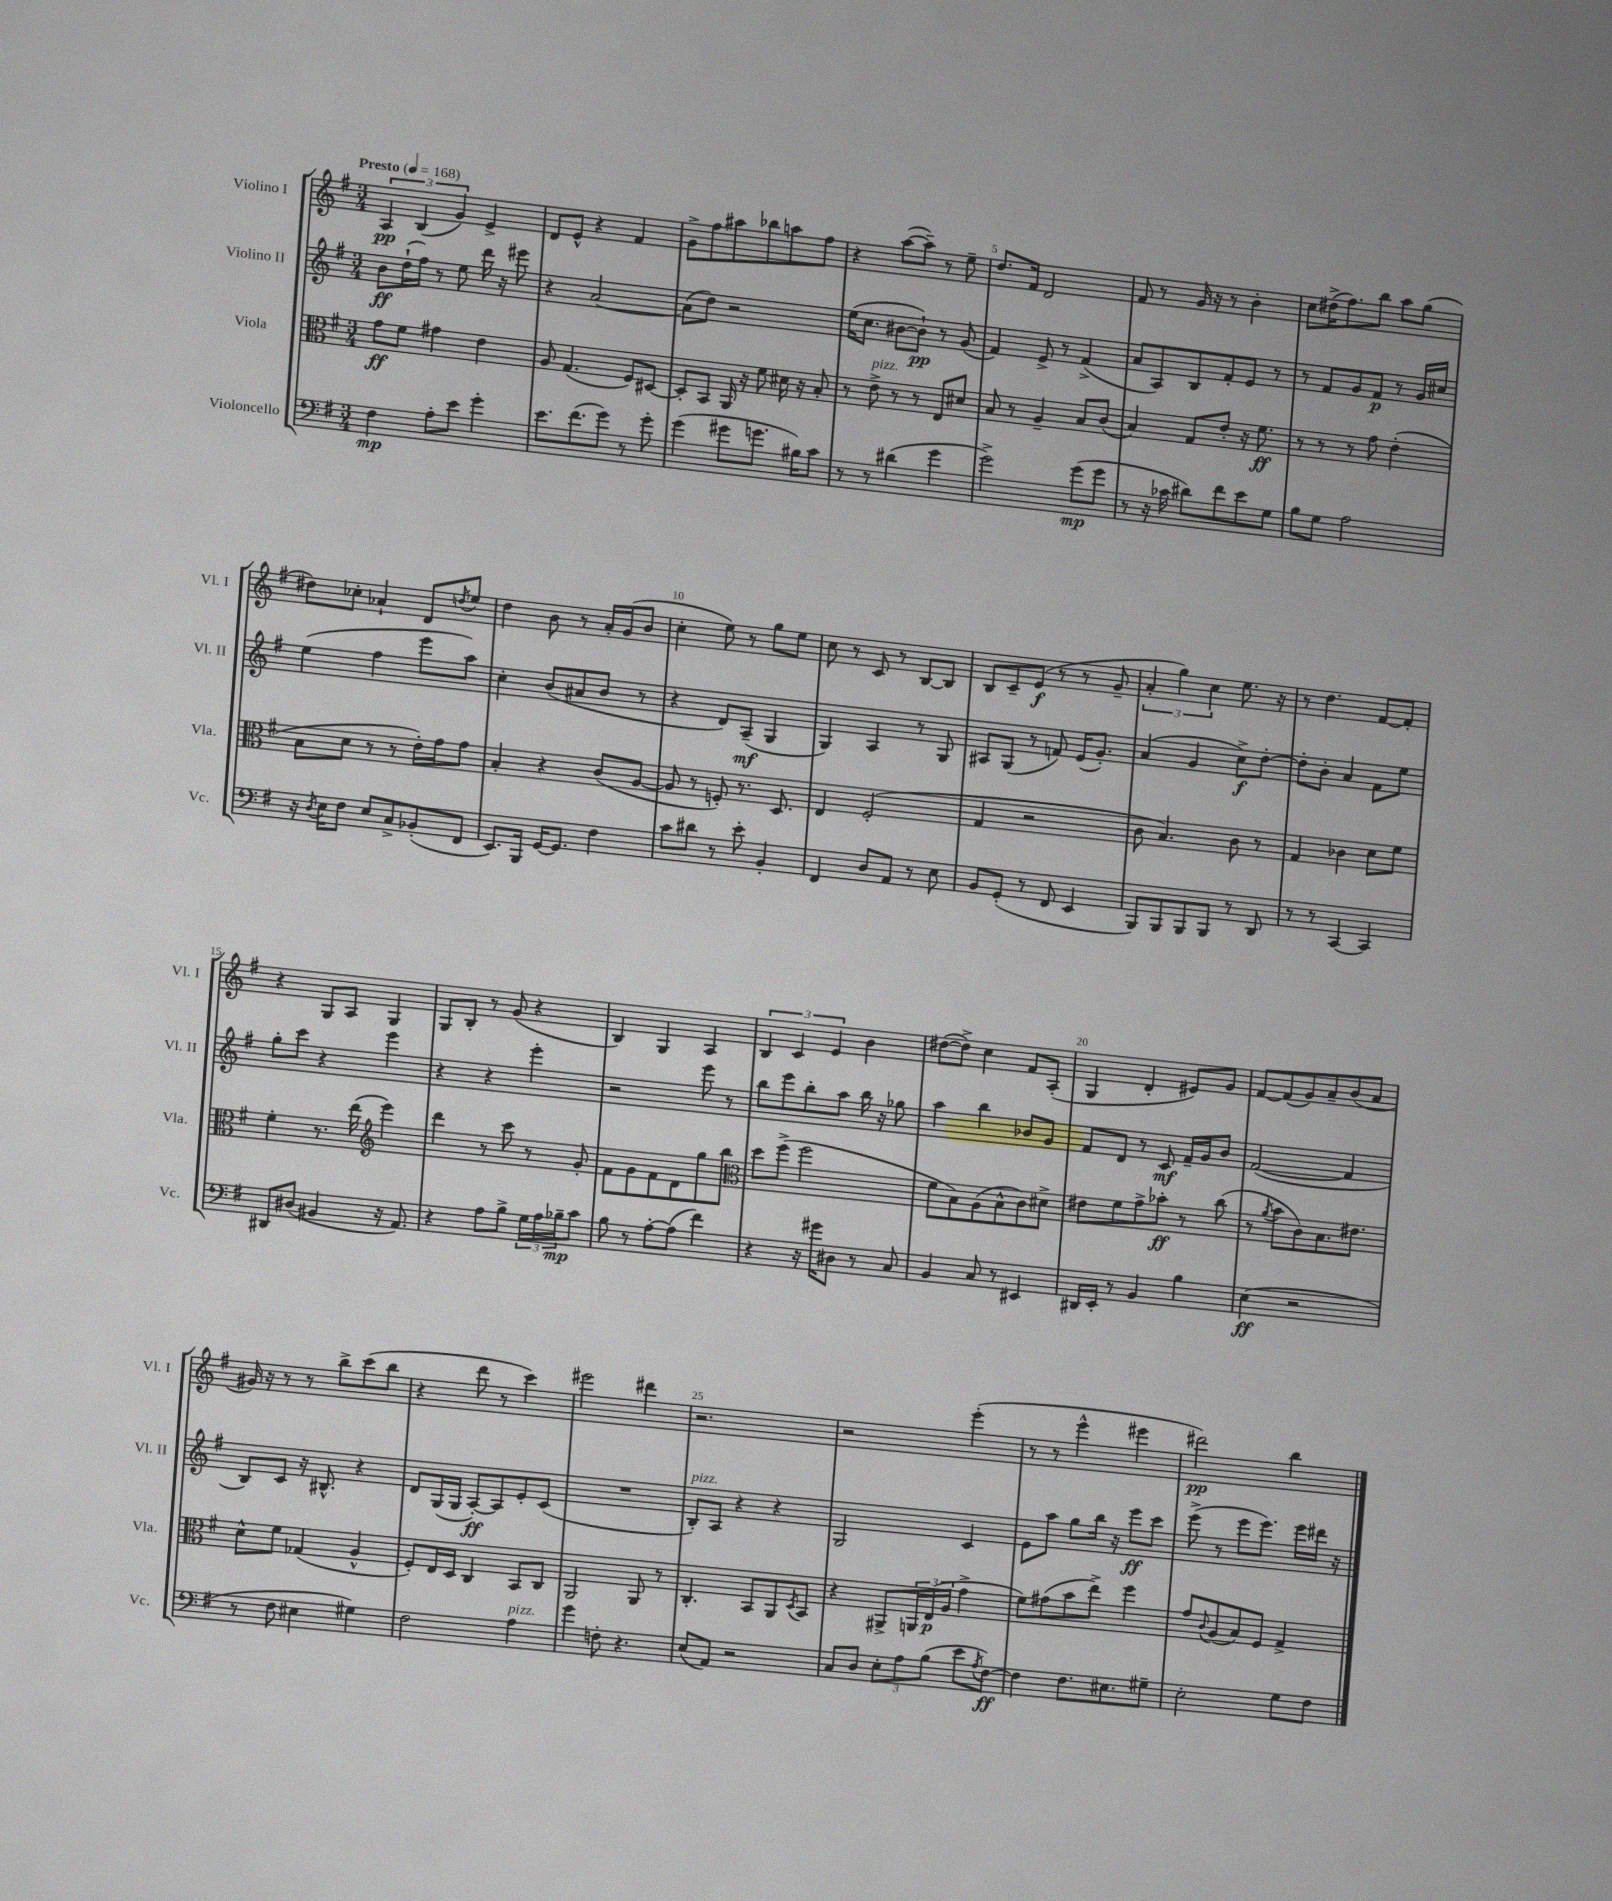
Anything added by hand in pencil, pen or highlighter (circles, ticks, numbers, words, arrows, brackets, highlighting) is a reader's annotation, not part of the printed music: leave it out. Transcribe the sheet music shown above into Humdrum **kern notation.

**kern	**kern	**kern	**kern
*staff4	*staff3	*staff2	*staff1
*clefF4	*clefC3	*clefG2	*clefG2
*k[f#]	*k[f#]	*k[f#]	*k[f#]
*M3/4	*M3/4	*M3/4	*M3/4
*MM168	*MM168	*MM168	*MM168
4F#	8g	8b	6A
.	8f#	(16dd`	.
.	.	.	(6B
.	.	16ff#)	.
8A'	4g#	8r	.
.	.	.	6g)
8e	.	8ee	.
4g'	4e	16ddd	4e^
.	.	16r	.
.	.	8eee#	.
=	=	=	=
8.e	8A	4r	8d
.	(4.G	.	8e^^
(8.f#	.	.	.
.	.	[2a	4r
8g)	.	.	.
8r	8F#)	.	4f#
8g'	[8D#	.	.
=	=	=	=
(4g	8D#']	(8a]	8g^
.	8BB	8dd)	8ff#
8g#	16AA	2r	8aa#
.	16r	.	.
8.g	8f#	.	8bb-
.	16d#	.	8aa
16B#)	16r	.	.
8c	8B'	.	8ff#
=	=	=	=
8r	8r	(16ee	4r
.	.	8.cc	.
8r	8e^	.	.
(4d#	8r	[8b#	([8aa
.	8r	8b#`])	8aa~])
4g	8E	8r	8r
.	8d#	(8g	8ee~
=	=	=	=
2g^)	8B	4f#)	8.dd
.	8r	.	.
.	.	.	16f#
.	4A~	8e^	2d
.	.	8r	.
(8g	8B	(4f#^	.
8g	(8c	.	.
=	=	=	=
8r	4B)	8a	8f#
16r	.	8A)	8r
16c-	.	.	.
8d#)	8G	8B	16g
.	.	.	16r
8f#	8e'	8f#'	8r
8e	16r	8e	4b'
.	8.f#	.	.
8G	.	8r	.
=	=	=	=
8B	8r	8r	8cc
8G	8r	8f#	(16dd#^
.	.	.	8.ff#)
2A	8r	8g	.
.	8g	8f#	8bb
.	(4e'	8r	8aa
.	.	16g	(8gg
.	.	16cc#	.
=	=	=	=
16r	8B	(4ee	8dd#)
8qD	.	.	.
16E	.	.	.
8F#	8d	.	8cc-'
8E	8r	4ff#	4a-`
8C^	8r	.	.
(8BB-'	16e')	8eee	8d
.	16g	.	.
.	.	.	8qdd
8FF#	8g	8aa)	8ee
=	=	=	=
8.EE)	4B'	4cc'	4dd
16BBB	.	.	.
[16GG	4r	(8b	8b
8.GG]	.	.	.
.	.	8a#	8r
4F#	(8c	8b	16a'
.	.	.	(16g
.	[8A	8r	8b
=	=	=	=
8c	8A]	4r	4cc'
8d#	8r	.	.
8r	8F')	8d)	8ee)
8e'	8.r	(8A~	8r
4BB'	.	4G	8gg
.	8.D	.	.
.	.	.	8ee
=	=	=	=
4FF#	4E	4G)	8cc
.	.	.	8r
8D	(2F#'	4A	8c
8AA	.	.	8r
8r	.	8r	[8B
8E	.	8G	8B]
=	=	=	=
8BB	4G	8A#	8B
(8GG'	.	(8G	8c~
8r	2r	8r	(8e
8FF#	.	8f)	8r
4EE	.	(16e	8r
.	.	8.g')	.
.	.	.	8g~
=	=	=	=
8BBB)	8c	(4a	6a'
8BBB	4.B)	.	.
.	.	.	6gg)
8BBB	.	4g	.
.	.	.	6cc
8BBB	.	.	.
8r	8c	8cc^)	8.ee
8DD	8r	[8dd'	.
.	.	.	16r
=	=	=	=
8r	4G	8dd']	8r
8r	.	8b'	4.dd
[4CC	4c-	4a	.
4CC]	8d	8f#	[8f#
.	8f#	8ee	8f#']
=	=	=	=
8DD#	4f#'	8gg'	4r
(8D#	.	8ccc	.
4BB#	8.r	4r	8G
.	.	.	8A
.	(16ee	.	.
*	*clefG2	*	*
16r	4eee)	4eee	4G
8.AA)	.	.	.
=	=	=	=
4r	4ddd	4r	8G
.	.	.	8B'
8A	8r	4r	8r
8B^	8ccc	.	(8g
24G	8r	4eee'	4r
24A	.	.	.
24B-~	.	.	.
8c	8g'	.	.
=	=	=	=
8B	8f#	2r	4B)
8r	8g	.	.
[8A'	8f#	.	4G
(8A]	8d	.	.
4f#)	8gg	8eee	4A
.	8bb	8r	.
=	=	=	=
*	*clefC3	*	*
4r	8dd	8bb	6B
.	(8ff#^	8eee	.
.	.	.	6c
16r	2ff#	8bb'	.
16g#	.	.	.
.	.	.	6e
8D#	.	8aa	.
8r	.	16bb	4b
.	.	16r	.
8C	.	8gg-	.
=	=	=	=
4BB	8f#	4aa	([8dd#
.	8B)	.	8dd#^])
8C	(8A	4bb	4cc
8r	8B^^	.	.
4EE#	8c)	8b-	8f#
.	8d#^	8g	(8A'
=	=	=	=
16DD#	8e#	8f#	4G
16EE'	.	.	.
8r	8f#	8d	.
4BB	8g^	8r	4d'
.	8b-'	8c	.
4B	8r	16f#~	8e#)
.	.	16g	.
.	(8cc	8b	8g
=	=	=	=
(4E	8r	([2f#	[8f#
.	8qa	.	.
.	8b	.	(8f#]
2r	8c)	.	8g)
.	8.B	.	8a~
.	.	4f#]	(8b
.	8.e#	.	.
.	.	.	8a
=	=	=	=
8r	8d^^	8B)	16g#)
.	.	.	16r
8F#	8f#	8c	8r
4E#	(4G-	16r	8r
.	.	8.B#^^	.
.	.	.	8bb^
4G#)	4A^^	4r	(8ccc
.	.	.	8bb
=	=	=	=
2F#	8F#')	8d	4r
.	16E	(16G	.
.	16D	16G	.
.	4C	[8A')	8ddd
.	.	8A]	8r
4A	8BB	8e'	4ccc)
.	8C	(8c	.
=	=	=	=
4g	2AA	2.r	2eee#
8F'	.	.	.
4.r	.	.	.
.	8AA	.	4ddd#
.	8r	.	.
=	=	=	=
(8E	4.C'	8B')	2.r
8AA)	.	8A	.
2r	.	4r	.
.	8BB	.	.
.	8AA	4r	.
.	8qD	.	.
.	8BB	.	.
=	=	=	=
8C	4r	2G	2r
8D	.	.	.
12E'	8AA#^	.	.
12A	.	.	.
.	24AA	.	.
(12B	(24E	.	.
.	24A	.	.
8e	4g^	4c	(4eee'
8qA	.	.	.
[8F#)	.	.	.
=	=	=	=
4F#]	8f#)	8e	8r
.	(8g#	8aa	8r
8.F#	8b	8gg	4eee^^
.	8ee^)	16bb	.
8.E#	.	16r	.
.	4ff#	8eee	4eee#
8G#~	.	8ccc	.
=	=	=	=
2E'	8g	(8eee^	2ddd#)
.	8qqc	.	.
.	(8A	8r	.
.	8B)	8eee	.
.	8F#	8.eee)	.
8G	4G^	.	4bb
.	.	16eee	.
8F#	.	16ddd#	.
.	.	16r	.
==	==	==	==
*-	*-	*-	*-
